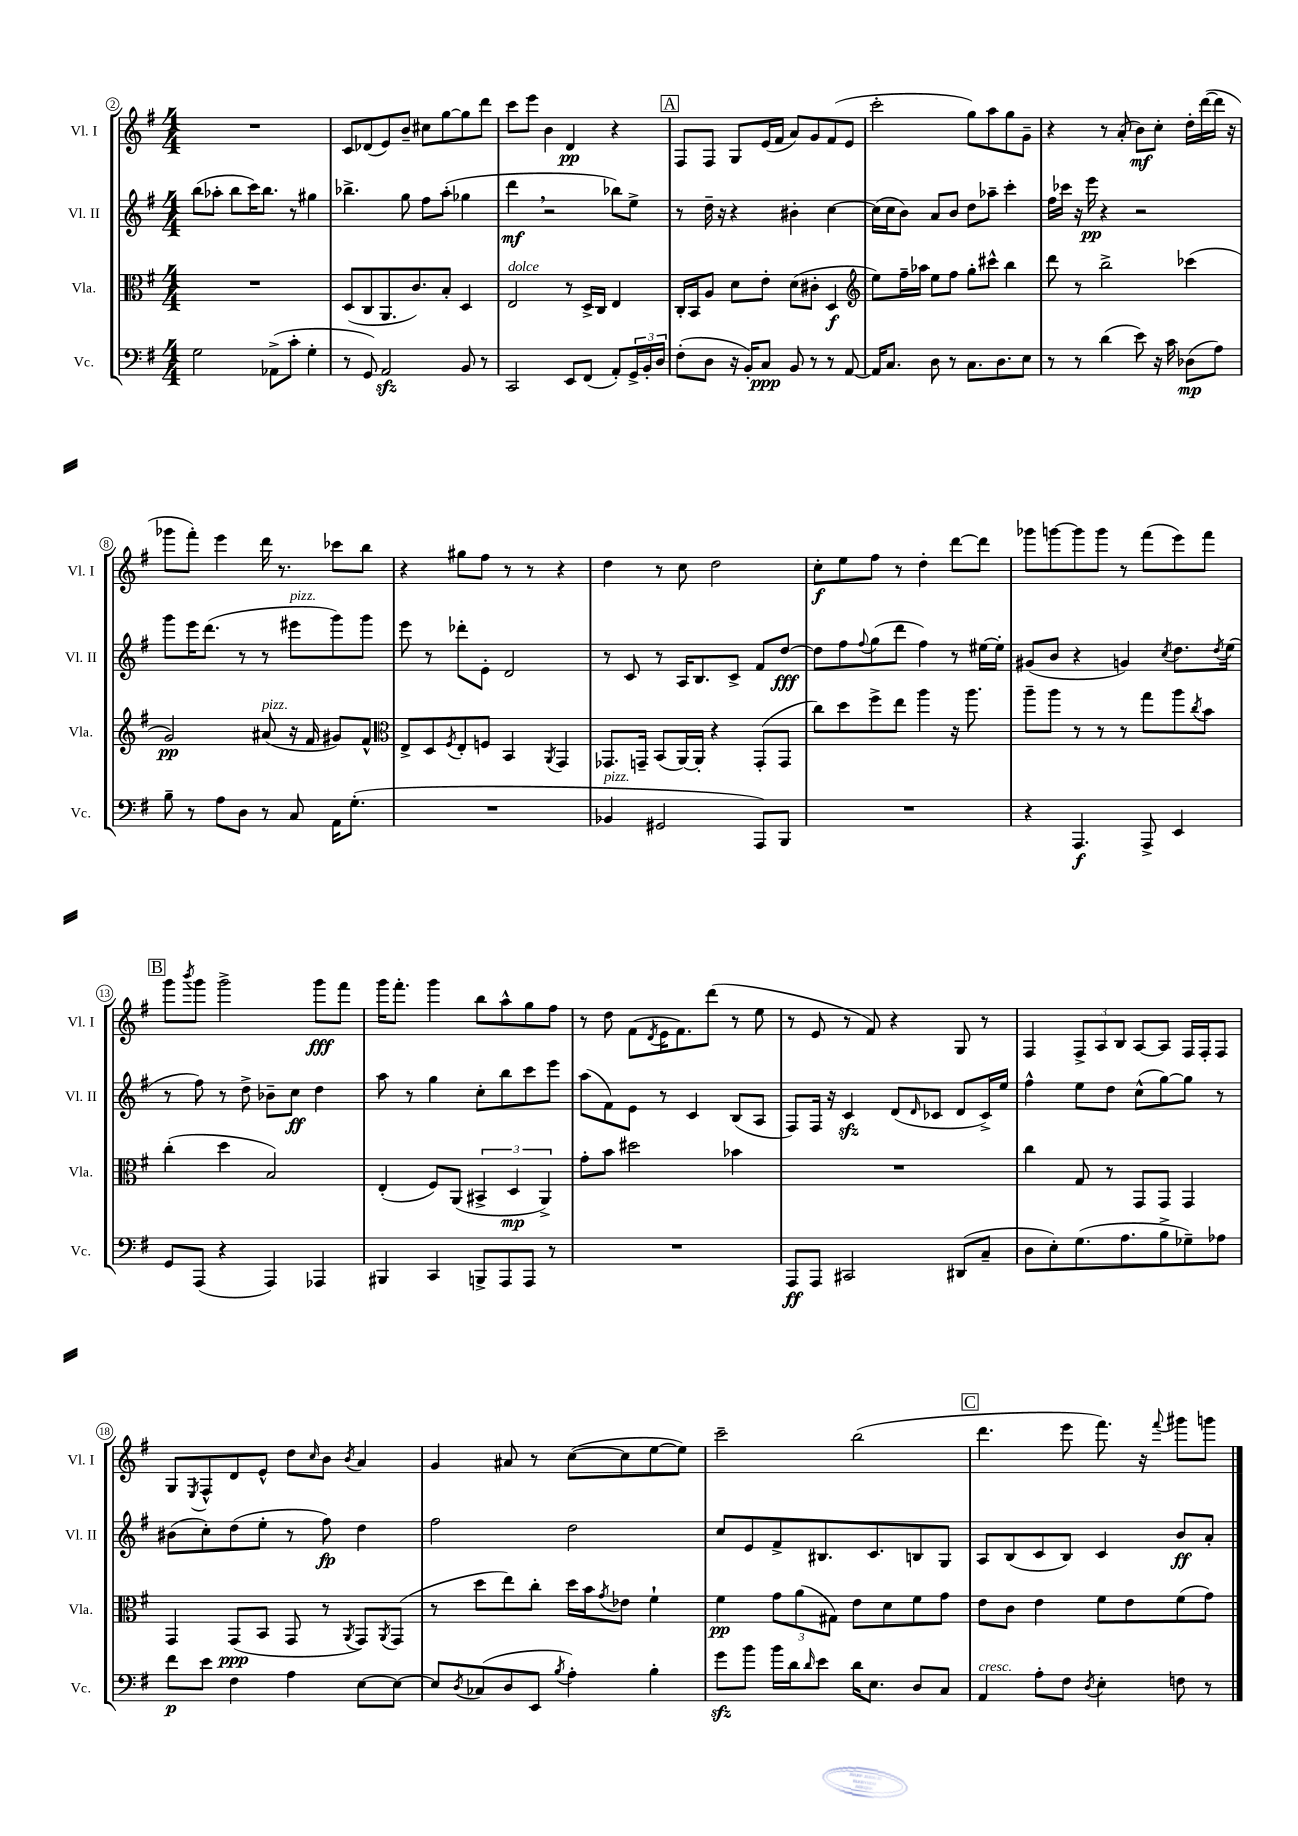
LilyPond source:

<<
\new StaffGroup <<
\new Staff = "s0" \with { instrumentName = "Vl. I" shortInstrumentName = "Vl. I" } {
    \clef treble \key g \major \numericTimeSignature \time 4/4
    R1 |
    c'8 des'8( e'8) b'8-- cis''8 g''8~ g''8 d'''8 |
    c'''8 e'''8 b'4 d'4\pp r4 |
    \mark \markup { \box "A" } fis8 fis8 g8 e'16( fis'16 a'8) g'8 fis'8( e'8 |
    c'''2-. g''8) a''8 g''8 g'8-- |
    r4 r8 a'8-.( b'8\mf) c''8-. d''16-. d'''16~( d'''16 r16 |
    ges'''8 fis'''8-.) e'''4 d'''16 r8. ces'''8 b''8 |
    r4 gis''8 fis''8 r8 r8 r4 |
    d''4 r8 c''8 d''2 |
    c''8-.\f e''8 fis''8 r8 d''4-. d'''8~ d'''8 |
    ges'''8 g'''8~ g'''8 g'''8 r8 fis'''8( e'''8) fis'''8 |
    \mark \markup { \box "B" } g'''8 \acciaccatura { b'''8 } g'''8 g'''2-> g'''8\fff fis'''8 |
    g'''16 fis'''8.-. g'''4 b''8 a''8-^ g''8 fis''8 |
    r8 d''8 fis'8( \acciaccatura { d'8 } e'16 fis'8.) d'''8( r8 e''8 |
    r8 e'8 r8 fis'8) r4 g8 r8 |
    fis4 \tuplet 3/2 { fis8-> a8 b8 } a8~ a8 fis16 fis16-. fis8 |
    g8 \acciaccatura { e8 } fis8-^ d'8 e'8-^ d''8 \grace { c''16 } b'8 \acciaccatura { b'8 } a'4 |
    g'4 ais'8 r8 c''8~( c''8 e''8~ e''8) |
    c'''2-- b''2( |
    \mark \markup { \box "C" } d'''4. e'''8 fis'''8.) r16 \appoggiatura { fis'''8 } gis'''8 g'''8 \bar "|." |
}
\new Staff = "s1" \with { instrumentName = "Vl. II" shortInstrumentName = "Vl. II" } {
    \clef treble \key g \major \numericTimeSignature \time 4/4
    b''8( aes''8-. b''8 c'''16) b''8. r8 gis''4 |
    bes''4.-> g''8 fis''8 a''8-.( ges''4 |
    d'''4\mf \breathe r2 bes''8) e''8-> |
    \mark \markup { \box "A" } r8 d''16-- r16 r4 bis'4-. c''4~ |
    c''16( c''16 b'8) a'8 b'8 d''8 aes''8-- c'''4-. |
    fis''16 ces'''16 r16 e'''16\pp r4 r2 |
    g'''8 e'''16 d'''8.( r8 r8 eis'''8^\markup { \italic "pizz." } g'''8) g'''8 |
    e'''8 r8 des'''8-. e'8-. d'2 |
    r8 c'8 r8 a16 b8. c'8-> fis'8 d''8~\fff |
    d''8 fis''8 \appoggiatura { fis''8 } g''8( d'''8 fis''4) r8 eis''16~ eis''16-. |
    gis'8( b'8 r4 g'4) \acciaccatura { c''8 } d''8. \acciaccatura { d''8 } e''16( |
    \mark \markup { \box "B" } r8 fis''8) r8 d''8-> bes'8-- c''8\ff d''4 |
    a''8 r8 g''4 c''8-. b''8 c'''8 e'''8 |
    a''8( fis'8) e'8 r8 c'4 b8( a8 |
    fis8) fis16 r16 c'4\sfz d'8( \grace { d'16 } ces'8 d'8 ces'16->) e''16 |
    fis''4-^ e''8 d''8 c''8-^( g''8~) g''8 r8 |
    bis'8( c''8-.) d''8( e''8-. r8 fis''8\fp) d''4 |
    fis''2 d''2 |
    c''8 e'8 fis'8-> bis8. c'8. b8 g8 |
    \mark \markup { \box "C" } a8 b8( c'8 b8) c'4 b'8\ff a'8-. \bar "|." |
}
\new Staff = "s2" \with { instrumentName = "Vla." shortInstrumentName = "Vla." } {
    \clef alto \key g \major \numericTimeSignature \time 4/4
    R1 |
    d8( c8 a,8. c'8.) b8-. d4 |
    e2^\markup { \italic "dolce" } r8 d16-> c16 e4 |
    \mark \markup { \box "A" } c16-. b,16 a8 d'8 e'8-. d'8( cis'8-. d4\f |
    \clef treble e''8) fis''16-- aes''16 e''8 fis''8 g''8-. cis'''8-^ b''4 |
    d'''8 r8 b''2-> ces'''4( |
    g'2\pp) ais'8^\markup { \italic "pizz." }( r16 fis'16 gis'8) fis'8-^ |
    \clef alto e8-> d8 \acciaccatura { fis8 } e8-. f8 b,4 \acciaccatura { a,8 } g,4 |
    ges,8. g,16-- b,8( a,16~) a,16-. r4 g,8-.( g,8 |
    c''8) d''8 fis''8-> e''8 a''4 r16 a''8. |
    a''8-- a''8 r8 r8 r8 g''8 a''8 \acciaccatura { c''8 } b'8 |
    \mark \markup { \box "B" } c''4-.( d''4 b2) |
    e4-.( fis8) a,8( \tuplet 3/2 { bis,4-> d4\mp a,4->) } |
    g'8-. b'8 dis''2 bes'4 |
    R1 |
    c''4 g8 r8 g,8 g,8 g,4 |
    g,4 g,8\ppp( b,8 g,8 r8 \acciaccatura { a,8 } g,8) \acciaccatura { a,8 } g,8( |
    r8 d''8 e''8) c''8-. d''16 b'16 \acciaccatura { g'8 } ees'8 fis'4-! |
    fis'4\pp \tuplet 3/2 { g'8 a'8( gis8) } e'8 d'8 fis'8 g'8 |
    \mark \markup { \box "C" } e'8 c'8 e'4 fis'8 e'8 fis'8( g'8) \bar "|." |
}
\new Staff = "s3" \with { instrumentName = "Vc." shortInstrumentName = "Vc." } {
    \clef bass \key g \major \numericTimeSignature \time 4/4
    g2 aes,8->( c'8-. g4-. |
    r8 g,8) a,2\sfz b,8 r8 |
    c,2 e,8 fis,8( a,8-.) \tuplet 3/2 { g,16-> b,16-. d16 } |
    \mark \markup { \box "A" } fis8-.( d8 r16 b,16-.) c8\ppp b,8 r8 r8 a,8~ |
    a,16 c8. d8 r8 c8. d8. e8 |
    r8 r8 d'4( e'8) r16 c'16 des8\mp( a8) |
    b8-- r8 a8 d8 r8 c8 a,16 g8.-.( |
    R1 |
    bes,4^\markup { \italic "pizz." } gis,2 a,,8) b,,8 |
    R1 |
    r4 a,,4.\f a,,8-> e,4 |
    \mark \markup { \box "B" } g,8 a,,8( r4 a,,4) aes,,4 |
    bis,,4 c,4 b,,8-> a,,8 a,,8 r8 |
    R1 |
    a,,8\ff a,,8 cis,2 dis,8( c8-- |
    d8 e8-.) g8.( a8. b8-> ges8--) aes8 |
    fis'8\p e'8 fis4 a4 e8~ e8~ |
    e8 \acciaccatura { d8 } ces8( d8 e,8 \acciaccatura { b8 } a4-.) b4-. |
    g'8\sfz b'8 b'16 d'16 \grace { d'16 } e'8 d'16 e8. d8 c8 |
    \mark \markup { \box "C" } a,4^\markup { \italic "cresc." } a8-. fis8 \acciaccatura { d8 } e4-. f8 r8 \bar "|." |
}
>>
>>
\layout { \context { \Score currentBarNumber = #2 \override BarNumber.stencil = #(make-stencil-circler 0.1 0.3 ly:text-interface::print) } }
